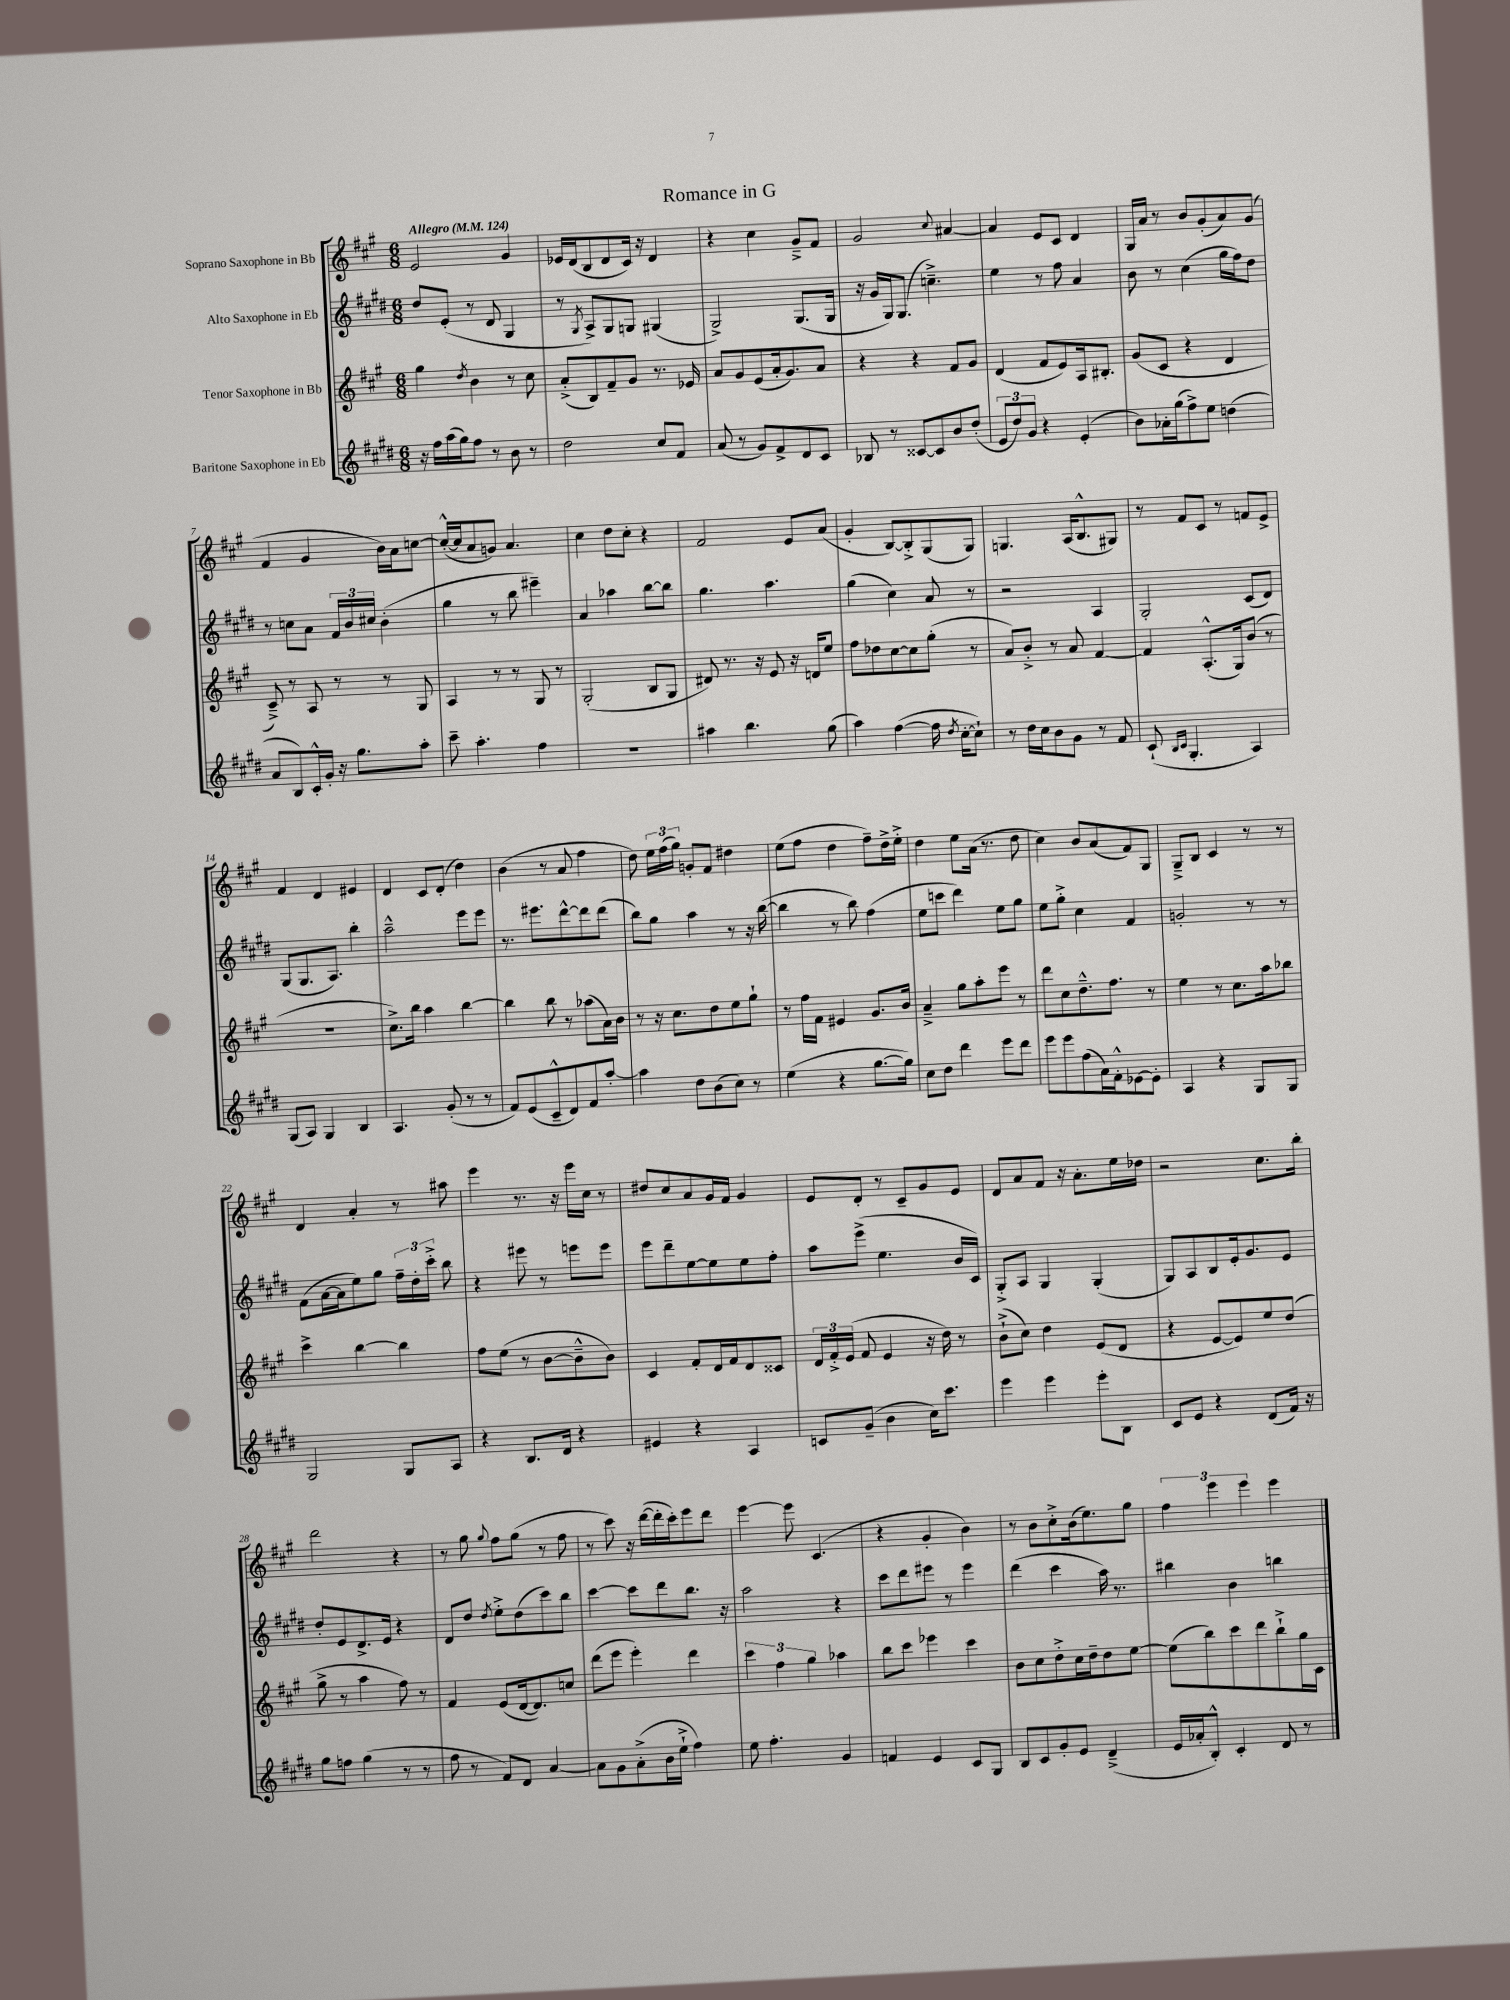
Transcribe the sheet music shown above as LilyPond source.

\header { title = "Romance in G" }
<<
\new StaffGroup <<
\new Staff = "s0" \with { instrumentName = "Soprano Saxophone in Bb" } {
    \clef treble \key a \major \numericTimeSignature \time 6/8 \tempo "Allegro" 4 = 124
    \autoBeamOff e'2 gis'4 |
    ees'16[ d'16( b8 d'8 cis'16]) r16 d'4 |
    r4 cis''4 gis'8[---> fis'8] |
    gis'2 \appoggiatura { cis''8 } ais'4~ |
    ais'4 e'8[ cis'8] d'4 |
    gis16[ a'16] r8 b'8[ gis'8-.( a'8) gis'8]( |
    fis'4 gis'4 b'16[) a'16 c''8]~ |
    c''16[~-.-^( c''16 a'8 g'8]) a'4. |
    cis''4 d''8[ cis''8]-. r4 |
    fis'2 e'8[ a'8]( |
    gis'4-. b8[~) b8-.-> gis8( gis8]) |
    g4. a16[( b8.-^ gis8]) |
    r8 fis'8[ cis'8] r8 f'8[ e'8]-> |
    fis'4 d'4 eis'4 |
    d'4 cis'8[ d'8]-.( d''4) |
    b'4( r8 a'8 fis''4 |
    d''8) \tuplet 3/2 { e''16[ fis''16( gis''16]) } g'8[-. fis'8] dis''4 |
    e''8[( fis''8] d''4 fis''8[--) d''16-> e''16]-.-> |
    d''4 e''8[ a'16]( r8. d''8 |
    cis''4) b'8[ a'8( fis'8) gis8] |
    gis8[---> b8] cis'4 r8 r8 |
    d'4 a'4-. r8 ais''8 |
    e'''4 r8. r16 e'''16[ cis''16] r8 |
    dis''8[ cis''8 a'8 gis'16 fis'16] gis'4 |
    e'8[ d'8]-. r8 cis'8[-- gis'8 e'8] |
    d'8[ a'8 fis'8] r16 a'8.[-. e''16 des''16] |
    r2 cis''8.[ b''16]-. |
    d'''2 r4 |
    r8 gis''8 \appoggiatura { gis''8 } fis''8[ gis''8]( r8 fis''8 |
    r8 cis'''8) r16 d'''16[~( d'''16-. cis'''16-.) e'''8 d'''8] |
    e'''4~ e'''8 cis'4.( |
    r4 gis'4-. b'4) |
    r8 b'8[ cis''8-.-> b'16( e''8.) gis''8] |
    \tuplet 3/2 { fis''4 e'''4 e'''4 } e'''4 \bar "|." |
}
\new Staff = "s1" \with { instrumentName = "Alto Saxophone in Eb" } {
    \clef treble \key e \major \numericTimeSignature \time 6/8
    \autoBeamOff dis''8[ e'8]-.( r8 dis'8 gis4 |
    r8 \acciaccatura { gis8 } a8[->) gis8 g8] gis4( |
    gis2->) gis8.[( gis16] |
    r16 gis'16[ gis16) gis8.]( c''4.--->) |
    e''4 r8 fis''8 a'4 |
    b'8 r8 cis''4( gis''16[ fis''16) dis''8] |
    r8 c''8[ a'8] \tuplet 3/2 { fis'16[ b'16 cis''16] } b'4-.( |
    gis''4 r8 b''8 eis'''4--) |
    a'4 aes''4 b''8[~ b''8] |
    gis''4. a''4. |
    gis''4( cis''4) a'8 r8 |
    r2 a4 |
    gis2-. cis'8[( dis'8]) |
    gis8[( gis8. a8.]) b''4-. |
    a''2---^ e'''8[ e'''8] |
    r8. eis'''8.[ dis'''8~-^ dis'''8 dis'''8]( |
    b''8[) gis''8] a''4 r8 r16 b''16~( |
    b''4 r8 b''8) fis''4( |
    e''8[ c'''8] dis'''4) e''8[ gis''8] |
    e''8[ gis''8]-.-> cis''4 fis'4 |
    g'2-. r8 r8 |
    fis'8[( a'16~ a'16 e''8) gis''8] \tuplet 3/2 { fis''16[-- dis''16-. cis'''16]-.-> } b''8 |
    r4 eis'''8 r8 e'''8[ e'''8] |
    e'''8[ dis'''8-- e''8~ e''8 e''8 fis''8]-. |
    a''8[ e'''8]->( e''4. b'16[ cis'16]) |
    gis8[-.-> a8] gis4 gis4-.( |
    gis8[) a8 b8 e'16-. gis'8. e'8] |
    dis''8[-. e'8 dis'8.-> e'16] r4 |
    dis'8[ dis''8] \acciaccatura { dis''8 } e''8[-.-> dis''8( cis'''8) b''8] |
    cis'''4~ cis'''8[ dis'''8 b''8.] r16 |
    a''2 r4 |
    cis'''8[ dis'''8 eis'''8] r8 eis'''4 |
    dis'''4( cis'''4 a''16) r8. |
    bis''4 b'4 b''4 \bar "|." |
}
\new Staff = "s2" \with { instrumentName = "Tenor Saxophone in Bb" } {
    \clef treble \key a \major \numericTimeSignature \time 6/8
    \autoBeamOff gis''4 \acciaccatura { d''8 } b'4 r8 cis''8 |
    a'8[-.->( b8) fis'8-- gis'8] r8. ees'16 |
    a'8[ gis'8 e'8( a'16-. gis'8.) a'8] |
    r4 r4 fis'8[ gis'8] |
    d'4( fis'8[ e'8) a16 bis8.]-. |
    gis'8[( cis'8] r4 d'4 |
    cis'8--->) r8 a8 r8 r8 gis8 |
    a4 r8 r8 gis8 r8 |
    gis2-.( b8[ gis8] |
    dis'8) r8. r16 e'8 r16 d'16[ e''8] |
    fis''8[ des''8 cis''8~ cis''8 gis''8]-.( r8 |
    a'8[) b'8]-.-> r8 a'8 fis'4~ |
    fis'4 a8.[-.-^( gis16) b'8]( r8 |
    R2. |
    cis''8.[->) b''16] a''4 b''4~ |
    b''4 b''8 r8 aes''8[( a'16) b'16] |
    r8 r16 cis''8.[ d''8 e''8 gis''8]-! |
    r8 fis''16[ fis'16] eis'4 gis'8.[ b'16] |
    a'4---> gis''8[ a''8-. e'''8] r8 |
    d'''8[ cis''8 d''8.---^ fis''8.] r8 |
    e''4 r8 cis''8.[ a''16 bes''8] |
    cis'''4-> b''4~ b''4 |
    fis''8[ e''8]( r8 b'8[~ b'8---^ b'8]) |
    cis'4 fis'8[-. d'16 fis'16 d'8 cisis'8] |
    \tuplet 3/2 { d'16[ fis'16-.-> e'16]( } fis'8 e'4 r16 d''16) r8 |
    b'8[-!->( cis''8]) d''4 e'8[( d'8] |
    r4 e'8[~ e'8) e''8 d''8]( |
    gis''8-> r8 a''4 fis''8) r8 |
    fis'4 e'8[( d'16~ d'8.) c''8] |
    d'''8[( e'''8] e'''4-.) d'''4 |
    \tuplet 3/2 { cis'''4 fis''4 gis''4 } aes''4 |
    b''8[ cis'''8] ees'''4 cis'''4 |
    b'8[ cis''8 d''8-.-> cis''16 d''16-- d''8 e''8]~ |
    e''8[( b''8) cis'''8 d'''8 b''8-!-> gis''16 cis'16] \bar "|." |
}
\new Staff = "s3" \with { instrumentName = "Baritone Saxophone in Eb" } {
    \clef treble \key e \major \numericTimeSignature \time 6/8
    \autoBeamOff r16 fis''16[ a''16( gis''16) fis''8] r8 b'8 r8 |
    dis''2 cis''8[ fis'8] |
    a'8( r8 gis'8[) fis'8-> dis'8 cis'8] |
    bes8 r8 cisis'8[~ cisis'8 b'8 dis''8]-.( |
    \tuplet 3/2 { e'8[ dis''8) gis'8] } r4 e'4-.( |
    b'8[) aes'16-. gis''16( fis''8->) e''8] d''4( |
    a'8[ b8) cis'16-.-^ gis'16]-. r16 gis''8.[ a''8]-. |
    cis'''8-- a''4.-. fis''4 |
    R2. |
    ais''4 b''4. gis''8( |
    a''4) fis''4~( fis''16 \acciaccatura { dis''8 } cis''16[~-. cis''8]-!) |
    r8 dis''16[ cis''16 b'8 gis'8] r8 fis'8 |
    cis'8-!( \grace { b16[ cis'16] } gis4.-. a4) |
    gis8[( a8]) gis4 b4 |
    a4. gis'8-.( r8 r8 |
    fis'8[) e'8( cis'8---^ dis'8) fis'8 a''8]~-. |
    a''4 dis''8[ b'8( cis''8]) r8 |
    e''4( r4 gis''8.[~ gis''16]) |
    cis''8[ dis''8] dis'''4 e'''8[ dis'''8] |
    e'''8[ e'''8 fis''8( a'16) fis'16-.-^ ees'8~ ees'8]-. |
    a4 r4 gis8[ gis8] |
    gis2 gis8[ a8] |
    r4 b8.[ dis'16] r4 |
    eis'4 r4 a4 |
    c'8[ gis'8]--( b'4 cis''16[) cis'''8.] |
    e'''4 e'''4 e'''8[-. b8] |
    cis'8[ e'8] r4 dis'8[( fis'16]) r16 |
    gis''8[ f''8] gis''4( r8 r8 |
    fis''8 r8 fis'8[) dis'8] a'4~ |
    a'8[ gis'8 a'8-.->( b'16 e''16]-!-> fis''4) |
    e''8 fis''4.-. gis'4 |
    f'4 e'4 cis'8[ gis8] |
    b8[ cis'8 gis'8-. e'8] dis'4--->( |
    e'16[ aes'16-. b8]-.-^) cis'4-. dis'8 r8 \bar "|." |
}
>>
>>
